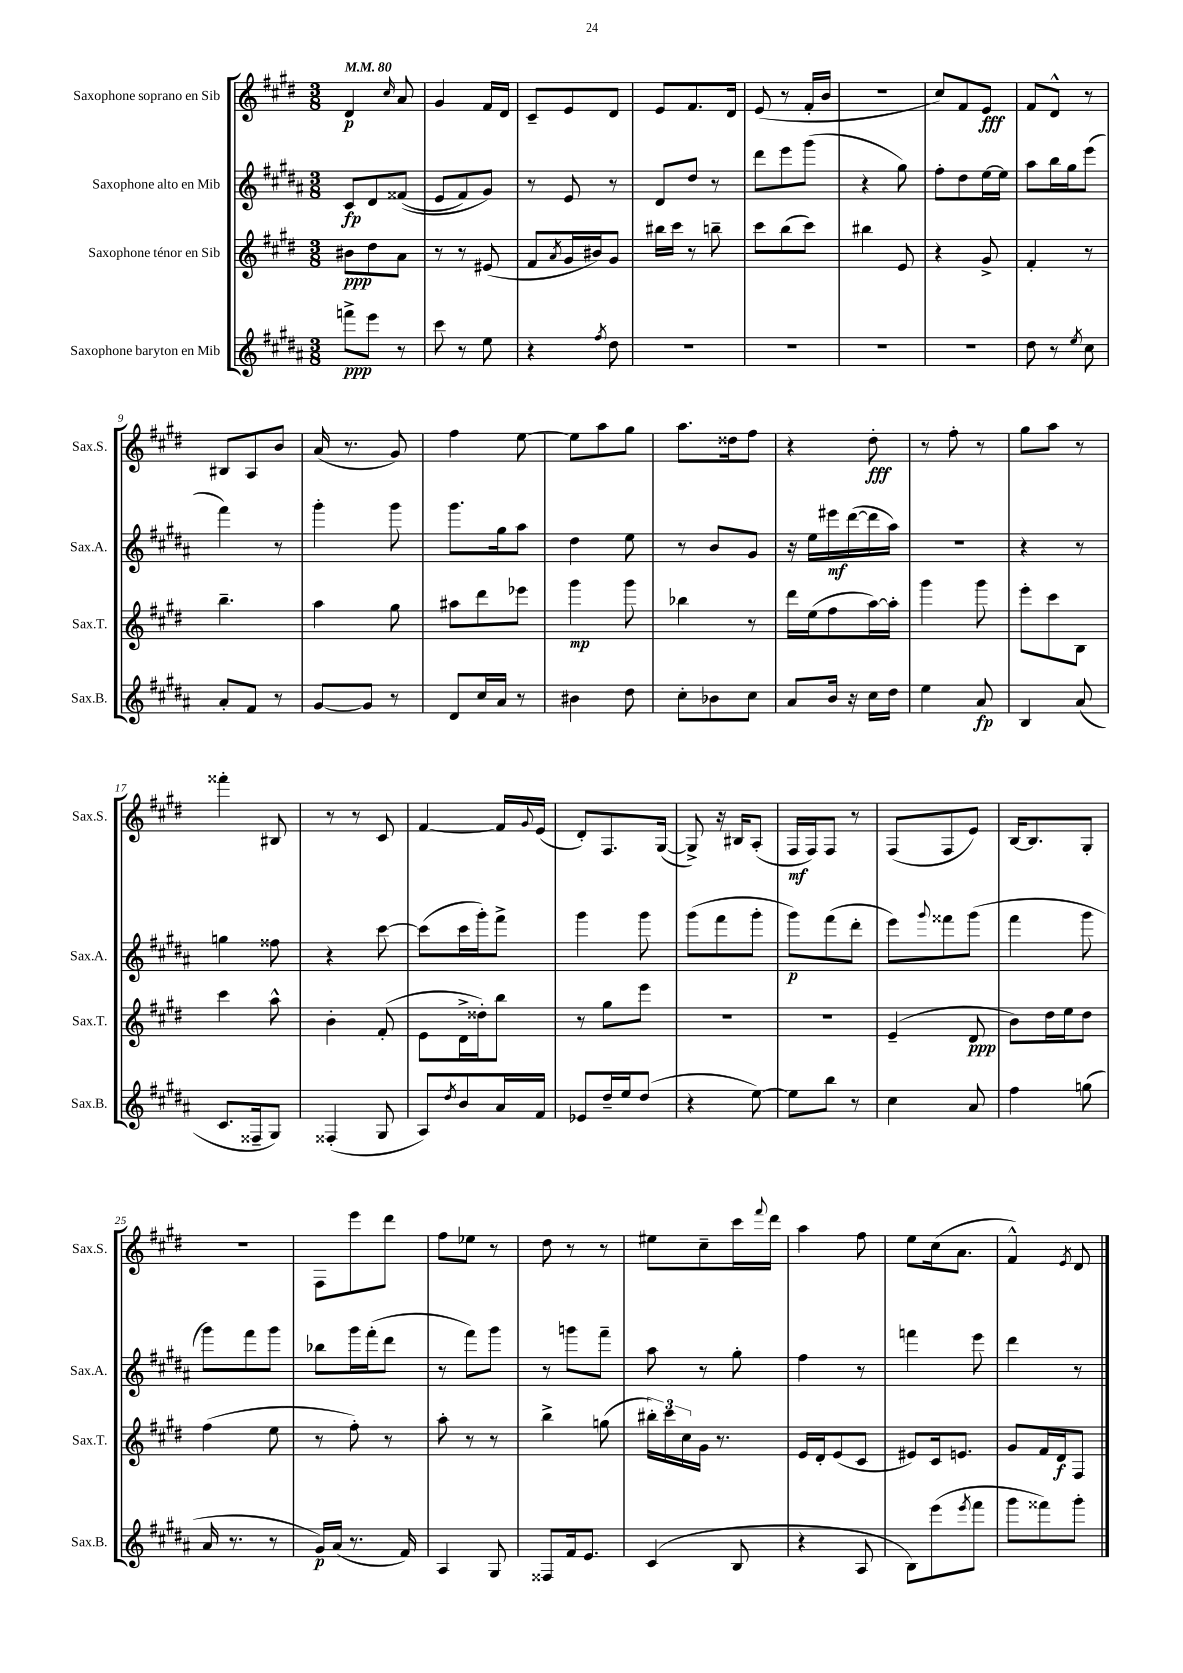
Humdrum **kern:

**kern	**dynam	**kern	**dynam	**kern	**dynam	**kern	**dynam
*part4	*part4	*part3	*part3	*part2	*part2	*part1	*part1
*staff4	*staff4	*staff3	*staff3	*staff2	*staff2	*staff1	*staff1
*I"Saxophone baryton en Mib	*	*I"Saxophone ténor en Sib	*	*I"Saxophone alto en Mib	*	*I"Saxophone soprano en Sib	*
*I'Sax.B.	*	*I'Sax.T.	*	*I'Sax.A.	*	*I'Sax.S.	*
*clefG2	*	*clefG2	*	*clefG2	*	*clefG2	*
*k[f#c#g#d#a#]	*	*k[f#c#g#d#]	*	*k[f#c#g#d#a#]	*	*k[f#c#g#d#]	*
*M3/8	*	*M3/8	*	*M3/8	*	*M3/8	*
*MM80	*	*MM80	*	*MM80	*	*MM80	*
=1	=1	=1	=1	=1	=1	=1	=1
8fffn^\L	ppp	8b#X\L	ppp	8c#/L	fp	4d#/	p
8eee\J	.	8dd#\	.	8d#/	.	.	.
.	.	.	.	.	.	16qqcc#/	.
8r	.	8a\J	.	((8f##X/J	.	8a/	.
=2	=2	=2	=2	=2	=2	=2	=2
8ccc#\	.	8r	.	8e/L	.	4g#/	.
8r	.	8r	.	8f#/)	.	.	.
8ee\	.	(8e#X/	.	8g#/J)	.	16f#/LL	.
.	.	.	.	.	.	16d#/JJ	.
=3	=3	=3	=3	=3	=3	=3	=3
4r	.	8f#/L	.	8r	.	8c#~/L	.
.	.	8qa/	.	.	.	.	.
.	.	16g#/L	.	8e/	.	8e/	.
.	.	16b#X/J)	.	.	.	.	.
8qff#/	.	.	.	.	.	.	.
8dd#\	.	8g#/J	.	8r	.	8d#/J	.
=4	=4	=4	=4	=4	=4	=4	=4
4.r	.	16bb#X\LL	.	8d#/L	.	8e/L	.
.	.	16ccc#\JJ	.	.	.	.	.
.	.	8r	.	8dd#/J	.	8.f#/	.
.	.	8bbn~\	.	8r	.	.	.
.	.	.	.	.	.	16d#/Jk	.
=5	=5	=5	=5	=5	=5	=5	=5
4.r	.	8ccc#\L	.	8ddd#\L	.	(8e/	.
.	.	(8bb\	.	8eee\	.	8r	.
.	.	8ccc#\J)	.	(8ggg#\J	.	16f#'/LL	.
.	.	.	.	.	.	16b/JJ	.
=6	=6	=6	=6	=6	=6	=6	=6
4.r	.	4bb#X\	.	4r	.	4.r	.
.	.	8e/	.	8gg#\)	.	.	.
=7	=7	=7	=7	=7	=7	=7	=7
4.r	.	4r	.	8ff#'\L	.	8cc#/L)	.
.	.	.	.	8dd#\	.	8f#/	.
.	.	8g#^/	.	[16ee\L	.	8e/J	fff
.	.	.	.	16ee\JJ]	.	.	.
=8	=8	=8	=8	=8	=8	=8	=8
8dd#\	.	4f#'/	.	8aa#\L	.	8f#/L	.
8r	.	.	.	16bb\L	.	8d#^^/J	.
.	.	.	.	16gg#\J	.	.	.
8qee/	.	.	.	.	.	.	.
8cc#\	.	8r	.	(8eee\J	.	8r	.
!!LO:LB:g=z
=9	=9	=9	=9	=9	=9	=9	=9
8a#'/L	.	4.bb~\	.	4fff#\)	.	8B#X/L	.
8f#/J	.	.	.	.	.	8A/	.
8r	.	.	.	8r	.	8b/J	.
=10	=10	=10	=10	=10	=10	=10	=10
[8g#/L	.	4aa\	.	4ggg#'\	.	(16a/	.
.	.	.	.	.	.	8.r	.
8g#/J]	.	.	.	.	.	.	.
8r	.	8gg#\	.	8ggg#\	.	8g#/)	.
=11	=11	=11	=11	=11	=11	=11	=11
8d#/L	.	8aa#X\L	.	8.ggg#\L	.	4ff#\	.
16cc#/L	.	8ddd#\	.	.	.	.	.
16a#/JJ	.	.	.	16gg#\k	.	.	.
8r	.	8eee-X\J	.	8aa#\J	.	[8ee\	.
=12	=12	=12	=12	=12	=12	=12	=12
4b#X\	.	4ggg#\	mp	4dd#\	.	8ee\L]	.
.	.	.	.	.	.	8aa\	.
8dd#\	.	8ggg#\	.	8ee\	.	8gg#\J	.
=13	=13	=13	=13	=13	=13	=13	=13
8cc#'\L	.	4bb-X\	.	8r	.	8.aa\L	.
8b-X\	.	.	.	8b/L	.	.	.
.	.	.	.	.	.	16dd##X\k	.
8cc#\J	.	8r	.	8g#/J	.	8ff#\J	.
=14	=14	=14	=14	=14	=14	=14	=14
8a#/L	.	16ddd#\LL	.	16r	.	4r	.
.	.	(16ee\J	.	16ee\LL	.	.	.
16b/Jk	.	8ff#\	.	16eee#X\	mf	.	.
16r	.	.	.	([16ddd#\	.	.	.
16cc#\LL	.	[16aa\L)	.	16ddd#\]	.	8dd#'\	fff
16dd#\JJ	.	16aa'\JJ]	.	16aa#\JJ)	.	.	.
=15	=15	=15	=15	=15	=15	=15	=15
4ee\	.	4ggg#\	.	4.r	.	8r	.
.	.	.	.	.	.	8ff#'\	.
8a#/	fp	8ggg#\	.	.	.	8r	.
=16	=16	=16	=16	=16	=16	=16	=16
4B/	.	8eee'\L	.	4r	.	8gg#\L	.
.	.	8ccc#\	.	.	.	8aa\J	.
(8a#/	.	8B\J	.	8r	.	8r	.
!!LO:LB:g=z
=17	=17	=17	=17	=17	=17	=17	=17
8.c#/L	.	4ccc#\	.	4ggn\	.	4fff##X'\	.
16F##X~/k	.	.	.	.	.	.	.
8G#/J)	.	8aa^^\	.	8ff##X\	.	8B#X/	.
=18	=18	=18	=18	=18	=18	=18	=18
(4F##X'/	.	4b'\	.	4r	.	8r	.
.	.	.	.	.	.	8r	.
8G#/	.	(8f#'/	.	[8ccc#\	.	8c#/	.
=19	=19	=19	=19	=19	=19	=19	=19
8A#/L)	.	8e\L	.	(8ccc#\L]	.	[4f#/	.
8qdd#/	.	.	.	.	.	.	.
8b/	.	16d#^\L	.	16ccc#\L	.	.	.
.	.	16dd##X'\J)	.	16ggg#'\J)	.	.	.
16a#/L	.	8bb\J	.	8fff#^\J	.	16f#/LL]	.
.	.	.	.	.	.	8qqg#/	.
16f#/JJ	.	.	.	.	.	(16e/JJ	.
=20	=20	=20	=20	=20	=20	=20	=20
8e-X/L	.	8r	.	4ggg#\	.	8d#'/L)	.
16dd#~/L	.	8gg#\L	.	.	.	8.F#/	.
16ee/J	.	.	.	.	.	.	.
(8dd#/J	.	8eee\J	.	8ggg#\	.	.	.
.	.	.	.	.	.	([16G#/Jk	.
=21	=21	=21	=21	=21	=21	=21	=21
4r	.	4.r	.	(8ggg#\L	.	8G#^/])	.
.	.	.	.	8fff#\	.	16r	.
.	.	.	.	.	.	16B#X/KL	.
[8ee\)	.	.	.	8ggg#'\J	.	(8A'/J	.
=22	=22	=22	=22	=22	=22	=22	=22
8ee\L]	.	4.r	.	8ggg#\L)	p	16F#/LL	mf
.	.	.	.	.	.	16F#/J)	.
8bb\J	.	.	.	(8fff#\	.	8F#/J	.
8r	.	.	.	8ddd#'\J	.	8r	.
=23	=23	=23	=23	=23	=23	=23	=23
4cc#\	.	(4e~/	.	8eee\L)	.	(8F#/L	.
.	.	.	.	8qqggg#/	.	.	.
.	.	.	.	8fff##X\	.	8F#/	.
8a#/	.	8d#/	ppp	(8ggg#\J	.	8e/J)	.
=24	=24	=24	=24	=24	=24	=24	=24
4ff#\	.	8b\L)	.	4fff#\	.	[16B/KL	.
.	.	.	.	.	.	8.B/]	.
.	.	16dd#\L	.	.	.	.	.
.	.	16ee\J	.	.	.	.	.
(8ggn\	.	8dd#\J	.	8ggg#\	.	8G#'/J	.
!!LO:LB:g=z
=25	=25	=25	=25	=25	=25	=25	=25
16a#/	.	(4ff#\	.	8ggg#\L)	.	4.r	.
8.r	.	.	.	.	.	.	.
.	.	.	.	8fff#\	.	.	.
8r	.	8ee\	.	8ggg#\J	.	.	.
=26	=26	=26	=26	=26	=26	=26	=26
16g#/LL)	p	8r	.	8bb-X\L	.	8F#\L	.
(16a#/JJ	.	.	.	.	.	.	.
8.r	.	8ff#'\)	.	16ggg#\L	.	8eee\	.
.	.	.	.	(16fff#'\J	.	.	.
.	.	8r	.	8ddd#\J	.	8ddd#\J	.
16f#/)	.	.	.	.	.	.	.
=27	=27	=27	=27	=27	=27	=27	=27
4A#/	.	8aa'\	.	8r	.	8ff#\L	.
.	.	8r	.	8fff#\L)	.	8ee-X\J	.
8G#/	.	8r	.	8ggg#\J	.	8r	.
=28	=28	=28	=28	=28	=28	=28	=28
8F##X/L	.	4bb^\	.	8r	.	8dd#\	.
16f#/k	.	.	.	8gggn\L	.	8r	.
8.e/J	.	.	.	.	.	.	.
.	.	(8ggn\	.	8fff#~\J	.	8r	.
=29	=29	=29	=29	=29	=29	=29	=29
(4c#/	.	24bb#X'\LL)	.	8aa#\	.	8ee#X\L	.
.	.	24ccc#\	.	.	.	.	.
.	.	24cc#\	.	.	.	.	.
.	.	16g#\JJ	.	8r	.	8cc#~\	.
.	.	8.r	.	.	.	.	.
8B/	.	.	.	8gg#'\	.	16ccc#\L	.
.	.	.	.	.	.	8qqfff#/	.
.	.	.	.	.	.	16ddd#\JJ	.
=30	=30	=30	=30	=30	=30	=30	=30
4r	.	16e/LL	.	4ff#\	.	4aa\	.
.	.	16d#'/J	.	.	.	.	.
.	.	(8e/	.	.	.	.	.
8A#/	.	8c#/J	.	8r	.	8ff#\	.
=31	=31	=31	=31	=31	=31	=31	=31
8B\L)	.	8e#X/L)	.	4fffn\	.	8ee\L	.
(8eee\	.	16c#/k	.	.	.	(16cc#\k	.
.	.	8.en/J	.	.	.	8.a\J	.
8qeee/	.	.	.	.	.	.	.
8fff#\J	.	.	.	8eee\	.	.	.
=32	=32	=32	=32	=32	=32	=32	=32
8ggg#\L	.	8g#/L	.	4ddd#\	.	4f#^^/)	.
8fff##X\)	.	16f#/L	.	.	.	.	.
.	.	16d#/J	f	.	.	.	.
.	.	.	.	.	.	8qe/	.
8ggg#'\J	.	8F#/J	.	8r	.	8d#/	.
==	==	==	==	==	==	==	==
*-	*-	*-	*-	*-	*-	*-	*-
